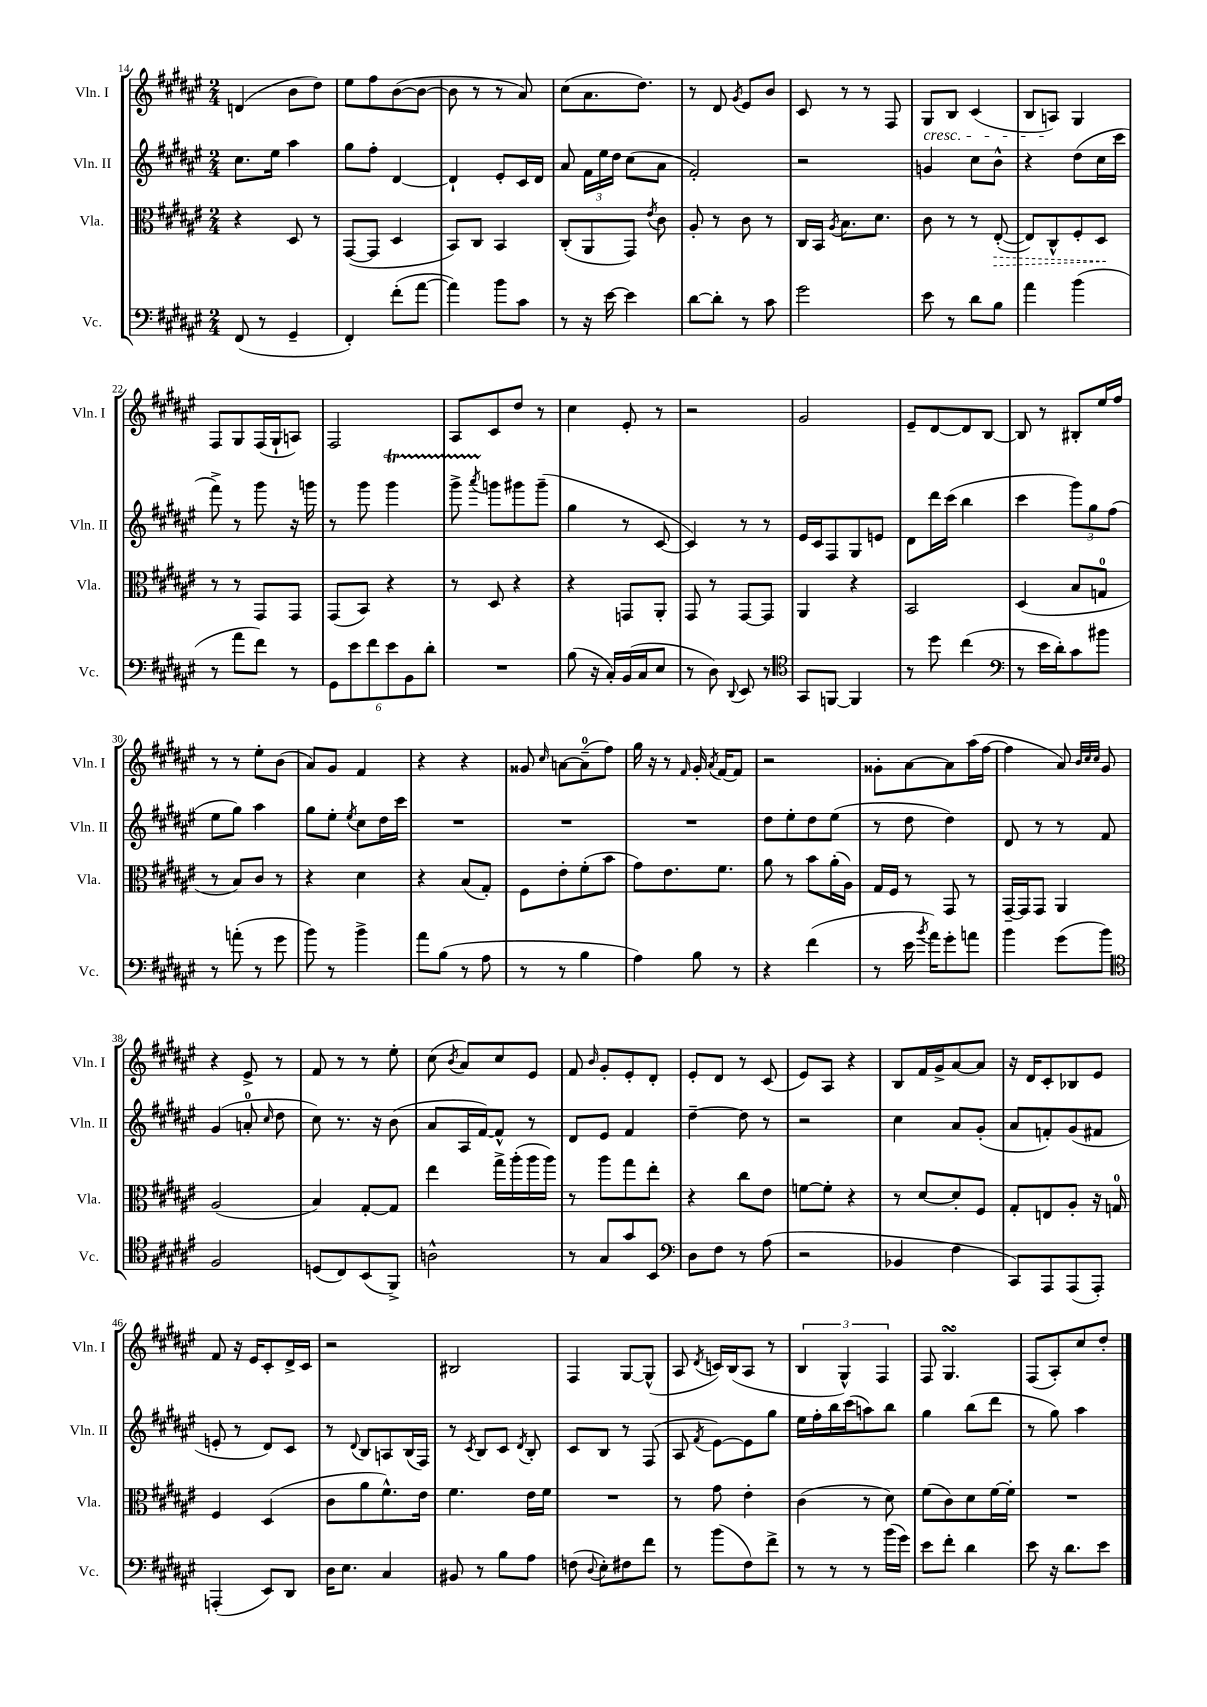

**kern	**kern	**kern	**kern
*staff4	*staff3	*staff2	*staff1
*clefF4	*clefC3	*clefG2	*clefG2
*k[f#c#g#d#a#e#]	*k[f#c#g#d#a#e#]	*k[f#c#g#d#a#e#]	*k[f#c#g#d#a#e#]
*M2/4	*M2/4	*M2/4	*M2/4
(8FF#/	4r	8.cc#\L	(4d/
8r	.	.	.
.	.	16ee#\Jk	.
4GG#~/	8D#/	4aa#\	8b\L
.	8r	.	8dd#\J)
=	=	=	=
4FF#'/)	([8GG#/L	8gg#\L	8ee#\L
.	8GG#/]J	8ff#'\J	8ff#\
(8f#'\L	4D#/	[4d#/	([8b\
[8a#\J	.	.	8b\_J
=	=	=	=
4a#\])	8BB/L)	4d#`/]	8b\]
.	8C#/J	.	8r
8b\L	4BB/	8e#'/L	8r
8c#\J	.	16c#/L	8a#/)
.	.	16d#/JJ	.
=	=	=	=
8r	(8C#'/L	8a#/	(8cc#\L
16r	8AA#/	24f#\LL	8.a#\
.	.	24ee#\	.
[16e#\	.	.	.
.	.	24dd#\JJ	.
4e#\]	8GG#/J)	(8cc#\L	.
.	.	.	8.dd#\J)
.	8qe#/	.	.
.	8c#\	8a#\J	.
=	=	=	=
[8d#\L	8A#'/	2f#'/)	8r
8d#'\]J	8r	.	8d#/
.	.	.	8qg#/
8r	8c#\	.	8e#/L
8c#\	8r	.	8b/J
=	=	=	=
2g#\	16C#/LL	2r	8c#/
.	16BB/JJ	.	.
.	8qA#/	.	.
.	8.B\L	.	8r
.	.	.	8r
.	8.d#\J	.	.
.	.	.	8F#/
=	=	=	=
8e#\	8c#\	4g/	8G#/L
8r	8r	.	8B/J
8d#\L	8r	8cc#\L	(4c#/
8B\J	([8E#'/	8b^^\J	.
=	=	=	=
4a#\	8E#/]L)	4r	8B/L
.	8C#^^/	.	8A/J)
(4b\	8F#'/	(8dd#\L	4G#/
.	8D#/J	16cc#\L	.
.	.	16ccc#\JJ	.
=	=	=	=
8r	8r	8fff#^\)	8F#/L
8a#\L	8r	8r	8G#/
8f#\J)	8GG#/L	8ggg#\	(16F#/L
.	.	.	16G#`/J
8r	8GG#/J	16r	8A/J)
.	.	16ggg\	.
=	=	=	=
12GG#\L	(8GG#/L	8r	2F#/
12e#\	.	.	.
.	8BB/J)	8ggg#\	.
12f#\	.	.	.
12e#\	4r	4ggg#\	.
12BB\	.	.	.
12d#'\J	.	.	.
=	=	=	=
2r	8r	8ggg#^\	8A#/L
.	.	8qaaa#/	.
.	8D#/	8ggg\L	8c#/
.	4r	8ggg#\	8dd#/J
.	.	(8ggg#~\J	8r
=	=	=	=
(8B\	4r	4gg#\	4cc#\
16r	.	.	.
16C#'/LL)	.	.	.
(16BB/	8GG/L	8r	8e#'/
16C#/J	.	.	.
8E#/J	8AA#'/J	[8c#/	8r
=	=	=	=
8r	8GG#/	4c#/])	2r
8D#\)	8r	.	.
8qqDD#/	.	.	.
8EE#/	[8GG#/L	8r	.
8r	8GG#/]J	8r	.
=	=	=	=
*clefC4	*	*	*
8GG#/L	4AA#/	16e#/LL	2g#/
.	.	16c#/J	.
[8FF/J	.	8F#/	.
4FF/]	4r	8G#/	.
.	.	8e/J	.
=	=	=	=
8r	2BB/	8d#\L	8e#~/L
8dd#\	.	16ddd#\L	[8d#/
.	.	(16ccc#\JJ	.
(4cc#\	.	4bb\	8d#/]
.	.	.	[8B/J
=	=	=	=
*clefF4	*	*	*
8r	(4D#/	4ccc#\	8B/]
16e#\LL	.	.	8r
16d#'\J)	.	.	.
8c#\	8B/L	12ggg#\L)	8B#'/L
.	.	12gg#\	.
8b#\J	8G/J	.	16ee#/L
.	.	(12ff#\J	.
.	.	.	16ff#/JJ
=	=	=	=
8r	8r	8ee#\L	8r
(8a'\	8B/L)	8gg#\J)	8r
8r	8c#/J	4aa#\	8ee#'\L
8g#\	8r	.	(8b\J
=	=	=	=
8b\)	4r	8gg#\L	8a#/L)
8r	.	8ee#'\J	8g#/J
.	.	8qee#/	.
4b^\	4d#\	8cc#\L	4f#/
.	.	16dd#\L	.
.	.	16ccc#\JJ	.
=	=	=	=
8a#\L	4r	2r	4r
(8B\J	.	.	.
8r	(8B/L	.	4r
8A#\	8G#'/J)	.	.
=	=	=	=
8r	8F#\L	2r	8g##/
.	.	.	16qqcc#/
8r	8e#'\	.	[8a\L
4B\	(8f#'\	.	(8a~\]
.	8b\J	.	8ff#\J)
=	=	=	=
4A#\)	8g#\L)	2r	16gg#\
.	.	.	16r
.	8.e#\	.	8r
.	.	.	16qqf#/
8B\	.	.	16g#'/
.	.	.	8qa#/
.	8.f#\J	.	[16f#/LK
8r	.	.	8f#/]J
=	=	=	=
4r	8a#\	8dd#\L	2r
.	8r	8ee#'\	.
(4f#\	8b\L	8dd#\	.
.	(16a#'\L	(8ee#\J	.
.	16A#\JJ)	.	.
=	=	=	=
8r	16G#/LL	8r	8g##'\L
.	16F#/JJ	.	.
16e#\	8r	8dd#\	[8a#\
8qb/	.	.	.
16a#\LK)	.	.	.
8g#'\	8GG#/	4dd#\)	8a#\]
8a\J	8r	.	(16aa#\L
.	.	.	[16ff#\JJ
=	=	=	=
4b\	[16GG#~/LL	8d#/	4ff#\]
.	16GG#/]J	.	.
.	8GG#/J	8r	.
(8g#\L	4AA#/	8r	8a#/)
.	.	.	32qqb/LLL
.	.	.	32qqcc#/
.	.	.	32qqcc#/JJJ
8b\J)	.	8f#/	8g#/
=	=	=	=
*clefC4	*	*	*
2F#/	(2A#/	(4g#/	4r
.	.	8a'/	8e#^/
.	.	16qqcc#/	.
.	.	8dd#\	8r
=	=	=	=
(8D/L	4B/)	8cc#\)	8f#/
8C#/)	.	8.r	8r
(8BB/	[8G#'/L	.	8r
.	.	16r	.
8FF#^/J)	8G#/]J	(8b\	8ee#'\
=	=	=	=
2A^^\	4ee#\	8a#/L	(8cc#\
.	.	.	8qb/
.	.	16A#/L	8a#/L)
.	.	[16f#/J)	.
.	16gg#^\LL	8f#^^/]J	8cc#/
.	(16aa#'\	.	.
.	16aa#\	8r	8e#/J
.	16aa#\JJ)	.	.
=	=	=	=
8r	8r	8d#/L	8f#/
.	.	.	16qqb/
8G#/L	8aa#\L	8e#/J	8g#'/L
8g#/	8gg#\	4f#/	8e#'/
8BB/J	8ee#'\J	.	8d#'/J
=	=	=	=
*clefF4	*	*	*
8D#\L	4r	[4dd#~\	8e#'/L
8F#\J	.	.	8d#/J
8r	8cc#\L	8dd#\]	8r
(8A#\	8e#\J	8r	(8c#/
=	=	=	=
2r	[8f\L	2r	8e#/L)
.	8f'\]J	.	8A#/J
.	4r	.	4r
=	=	=	=
4BB-/	8r	4cc#\	8B/L
.	[8d#/L	.	16f#/L
.	.	.	16g#^/J
4F#\	8d#'/]	8a#/L	[8a#/
.	8F#/J	(8g#'/J	8a#/]J
=	=	=	=
8CC#/L)	8G#'/L	8a#/L	16r
.	.	.	16d#/LK
8AAA#/	8E/	8f'/)	8c#'/
(8AAA#/	8A#'/J	(8g#/	8B-/
8AAA#'/J)	16r	8f#/J	8e#/J
.	16G/	.	.
=	=	=	=
(4AAA'/	4F#/	8e'/	8f#/
.	.	8r	16r
.	.	.	16e#/LK
8EE#/L)	(4D#/	8d#/L)	8c#'/
8DD#/J	.	8c#/J	16d#^/L
.	.	.	16c#/JJ
=	=	=	=
16D#\LK	8c#\L	8r	2r
8.E#\J	.	.	.
.	.	8qqd#/	.
.	8a#\	8B/L	.
4C#/	8.f#^^\)	8A/	.
.	.	(16B/L	.
.	16e#\Jk	16F#/JJ)	.
=	=	=	=
8BB#/	4.f#\	8r	2B#/
.	.	8qc#/	.
8r	.	8B/L	.
8B\L	.	8c#/J	.
.	.	8qd#/	.
8A#\J	16e#\LL	8B'/	.
.	16f#\JJ	.	.
=	=	=	=
(8F\	2r	8c#/L	4F#/
8qqD#/	.	.	.
8E#'\L)	.	8B/J	.
8F#\	.	8r	[8G#/L
8f#\J	.	(8F#/	(8G#^^/]J
=	=	=	=
8r	8r	8A#/	8A#/
.	.	8qf#/	8qd#/
(8b\L	8g#\	[8e#\L)	16c/LL)
.	.	.	(16B/J
8F#\)	4e#'\	8e#\]	8A#/J
8f#^\J	.	8gg#\J	8r
=	=	=	=
8r	(4c#\	16ee#\LL	6B/
.	.	16ff#'\	.
8r	.	16bb\	.
.	.	.	6G#^^/)
.	.	(16ccc#\J	.
8r	8r	8aa\)	.
.	.	.	6F#/
(16b\LL	8d#\)	8bb\J	.
16g#\JJ)	.	.	.
=	=	=	=
8e#\L	(8f#\L	4gg#\	8F#/
8f#'\J	8c#\)	.	4.G#/
4d#\	8d#\	(8bb\L	.
.	[16f#\L	8ddd#\J	.
.	16f#'\]JJ	.	.
=	=	=	=
8e#\	2r	8r	(8F#/L
16r	.	8gg#\)	8A#'/)
8.d#\L	.	.	.
.	.	4aa#\	8cc#/
8e#\J	.	.	8dd#'/J
==	==	==	==
*-	*-	*-	*-
